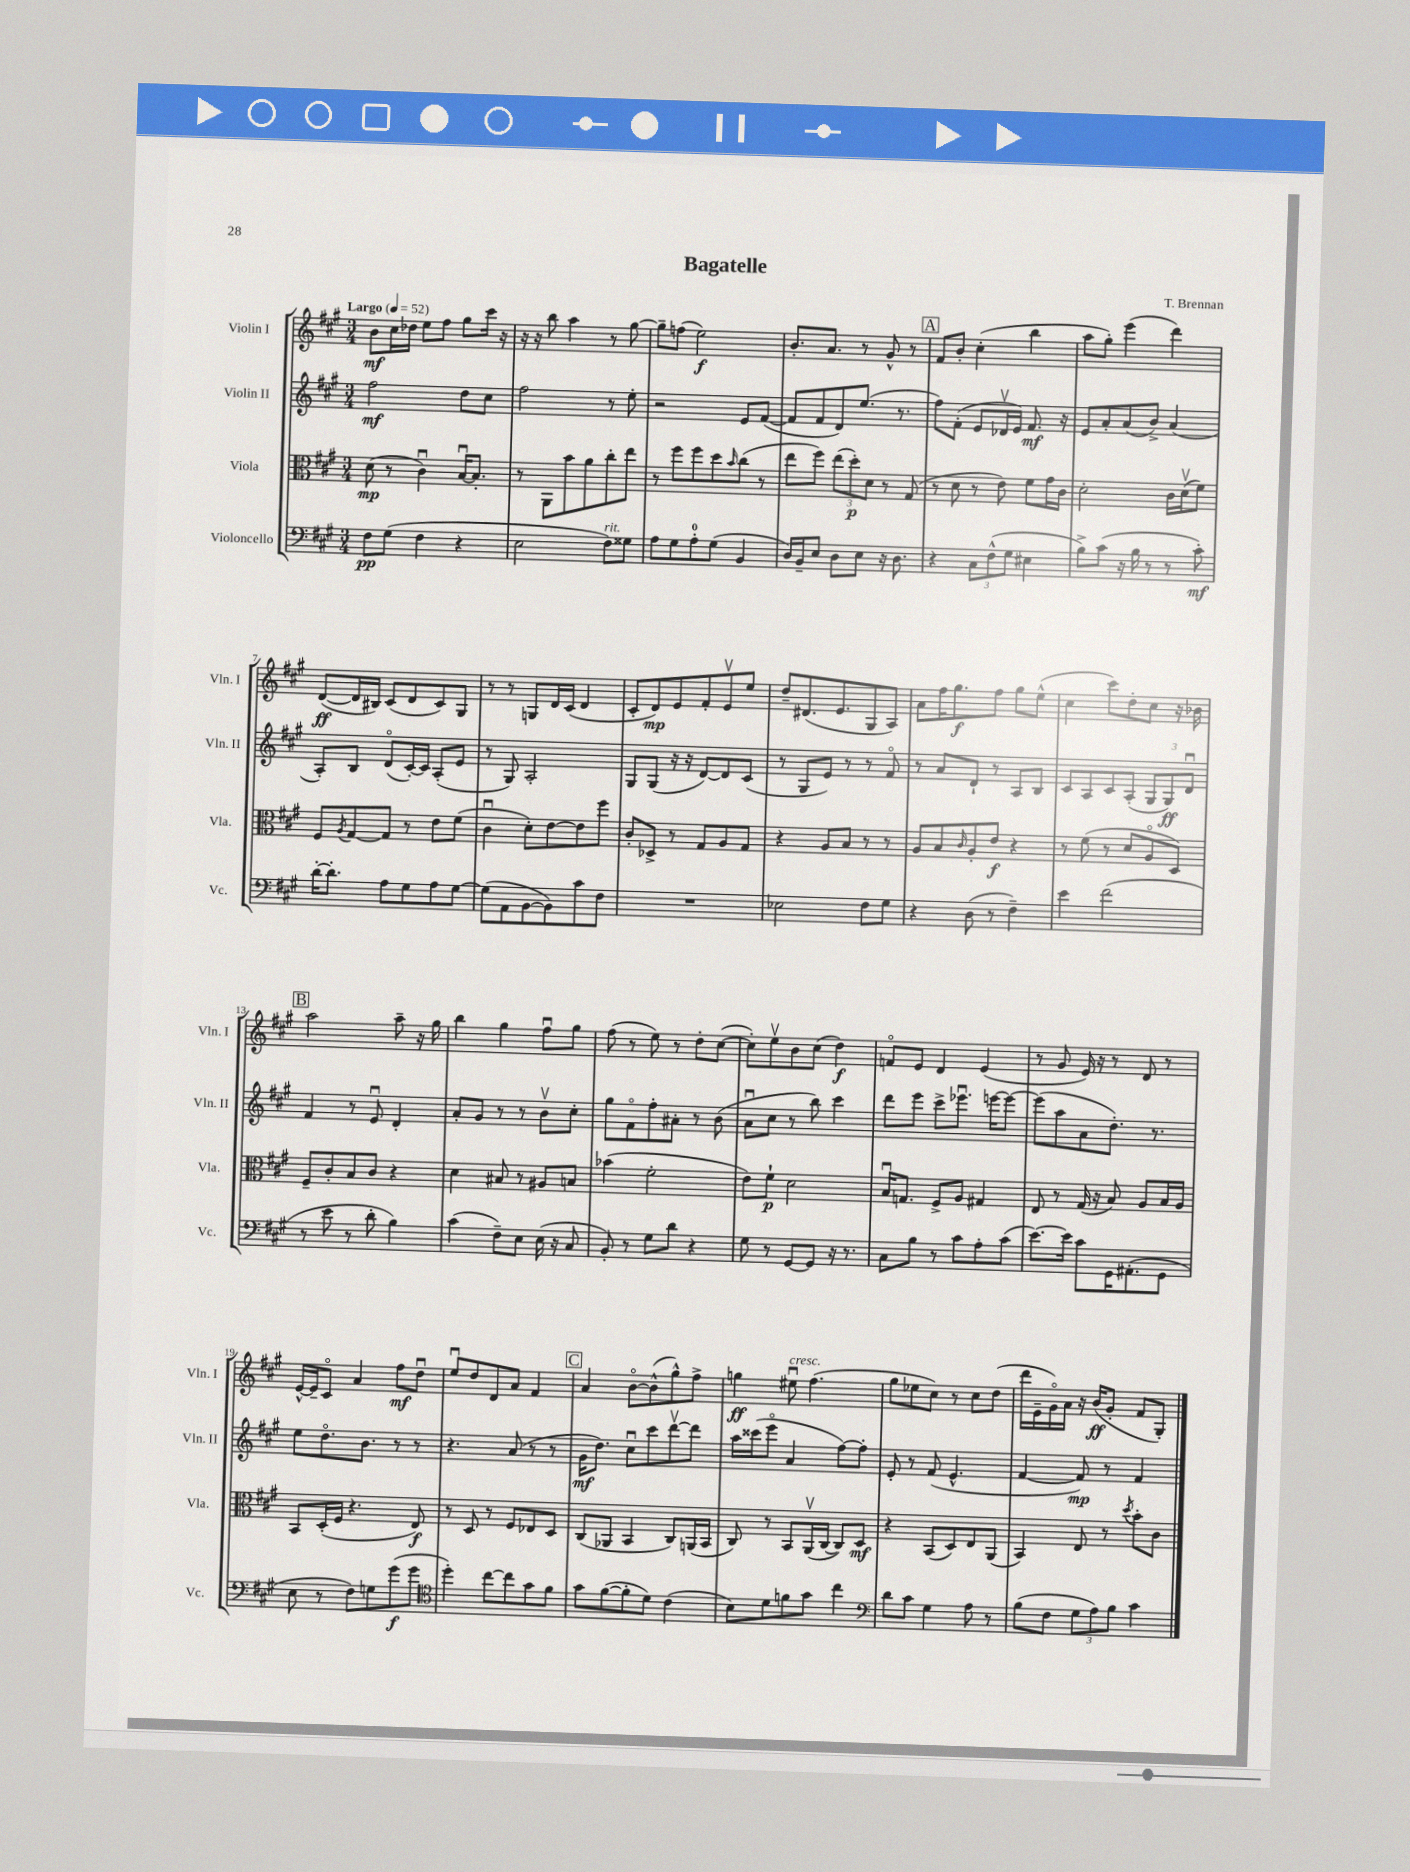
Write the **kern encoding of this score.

**kern	**kern	**kern	**kern
*staff4	*staff3	*staff2	*staff1
*clefF4	*clefC3	*clefG2	*clefG2
*k[f#c#g#]	*k[f#c#g#]	*k[f#c#g#]	*k[f#c#g#]
*M3/4	*M3/4	*M3/4	*M3/4
*MM52	*MM52	*MM52	*MM52
8F#	(8d	2ff#	8b
(8G#	8r	.	16cc#
.	.	.	16dd-
4F#	4c#u)	.	8ee
.	.	.	8ff#
4r	[16Bu	8dd	8gg#
.	8.B']	.	.
.	.	8cc#	16ccc#
.	.	.	16r
=	=	=	=
2E	8r	2ff#	16r
.	.	.	16r
.	8AA	.	8bb
.	8b	.	4aa
.	8a	.	.
8F#)	8cc#'	8r	8r
8G##	8ee	8ee'	[8gg#
=	=	=	=
8A	8r	2r	8gg#~]
8G#	8ff#	.	(8ff
8A'	8ff#	.	2ee)
(8G#	8dd	.	.
.	16qqb	.	.
4BB	(8cc#	8e	.
.	8r	([8f#	.
=	=	=	=
16D)	8ee	8f#]	8.b'
16BB~	.	.	.
8E	8ff#)	8f#	.
.	.	.	8.a
8D	(12ee	8d)	.
.	12dd')	.	.
8E	.	(8.ee	8r
.	12d	.	.
16r	8r	.	8g#^^
8.D	.	8.r	.
.	(8G#	.	8r
=	=	=	=
4r	8r	8ff#)	8f#
.	8d	(8f#'	8b'
12C#	8r	8e	(4cc#'
(12F#^^	.	.	.
.	8e)	16d-v	.
12G#	.	.	.
.	.	16e)	.
4E#	8f#	8.f#	4bb
.	16g#	.	.
.	16c#	16r	.
=	=	=	=
8B^)	2d'	8e	8aa
(8c#	.	8a'	8gg#')
16r	.	(8a	(4eee
16B	.	.	.
8r	.	8b^)	.
8r	16c#	(4a	4ddd)
.	(16dv	.	.
8c#')	8f#)	.	.
=	=	=	=
[16d'	8F#	8A')	([8d
8.d']	.	.	.
.	8qA	.	.
.	[8G#	8B	16d]
.	.	.	16B#)
8A	8G#]	(8do	(8c#
8G#	8r	[16c#')	8d
.	.	16c#]	.
8A	8e	(8A'	8c#)
[8G#	(8f#	8e	8G#
=	=	=	=
(8G#]	4c#u	8r	8r
8AA	.	8G#)	8r
[8BB	8d')	2A'	8G
8BB])	[8e	.	16d
.	.	.	(16c#
8c#	8e]	.	4d
8F#	8ff#	.	.
=	=	=	=
2.r	8c#'	8G#	8c#'
.	8D-^	(8G#	8d)
.	8r	16r	8e
.	.	16r	.
.	8G#	[8d)	8f#'
.	8A	8d]	8ev
.	8G#	(8c#	8ee
=	=	=	=
2E-	4r	8r	8dd~
.	.	8G#	(8.d#
.	8A	8e)	.
.	.	.	8.e
.	8B	8r	.
8F#	8r	8r	8G#
8G#	8r	8f#o	8A)
=	=	=	=
4r	8A	8r	8a
.	8B	8a	16ff#
.	.	.	8.gg#
.	16qqc#	.	.
(8D	8A'	8d`	.
8r	8e	8r	8ff#
4F#~)	4r	8A	8gg#
.	.	8B	(8ee^^
=	=	=	=
4e	8r	8c#	4cc#
.	(8f#	8A	.
(2f#	8r	8c#	8ccc#)
.	8d	(8A'	8dd'
.	8Ao	12G#	8cc#
.	.	12G#)	.
.	8D)	.	16r
.	.	12du	.
.	.	.	16b-
=	=	=	=
8r	8F#~	4f#	2aa
8e	8c#'	.	.
8r	8B	8r	.
8d'	8c#	8eu	.
4B)	4r	4d'	8aa~
.	.	.	16r
.	.	.	16gg#
=	=	=	=
(4c#	4d	8a'	4bb
.	.	8g#	.
8F#~)	8B#	8r	4gg#
8E	8r	8r	.
(16E	8A#	8bv	8ff#u
16r	.	.	.
8C#	8B	8cc#'	8gg#
=	=	=	=
8BB')	(4b-	8gg#	(8ff#
8r	.	8f#o	8r
8G#	2f#'	8ff#'	8ee)
8d	.	8a#'	8r
4r	.	8r	8dd'
.	.	(8b	([8cc#
=	=	=	=
8G#	8e)	8au	8cc#'])
8r	8f#`	8cc#	8eev
[8GG#	2d	8r	8b
8GG#]	.	8bb)	(8cc#
16r	.	4ccc#	4dd)
8.r	.	.	.
=	=	=	=
8C#	16Bu	8ddd	8fo
.	8.G	.	.
8B	.	8eee	8e
8r	8F#^	8ccc#^	4d
8c#	8A	8.eee-u	.
8A'	4G#	.	(4e
.	.	[16eee	.
(8c#	.	8eee_	.
=	=	=	=
[8.e)	8E	(8eee]	8r
.	8r	8aa	8g#
16e]	.	.	.
8c#	(16G#	8a	16e)
.	16r	.	16r
16GG#	8B)	8.dd')	8r
(8.AA#'	.	.	.
.	8A	.	8d
.	.	8.r	.
8GG#	16B	.	8r
.	16A	.	.
=	=	=	=
8E	8BB	8ee	[16e^^
.	.	.	16e~]
8r	(16D'	8.ddo	8c#o
.	16F#	.	.
8F#)	4.r	.	4a
.	.	8.b	.
8G	.	.	.
(8g#	.	8r	8ff#
8g#	8E)	8r	8ddu
=	=	=	=
*clefC4	*	*	*
4dd')	8r	4.r	8eeu
.	8D	.	8dd
[8cc#	8r	.	8d
8cc#]	8F#	(8a	8a
8g#	8E-	8r	4f#
8f#	8D	8r	.
=	=	=	=
8g#	(8C#	16g#	4a
.	.	8.dd)	.
([8f#	8AA-	.	.
8f#']	4BB	8cc#u	[8bo
8d)	.	8ccc#	(8b^^]
(4c#	8C#)	[8dddv	8gg#^^)
.	(16AA	8ddd]	8ff#^
.	16BB	.	.
=	=	=	=
8B)	8C#)	16aa	4gg
.	.	(16ccc##	.
8d	8r	8eeeo	.
8f	8BB	4a	8ee#u
8g#	(16AAv	.	(4.ff#
.	[16C#	.	.
4cc#	8C#])	[8ff#)	.
.	8D	8ff#']	.
=	=	=	=
*clefF4	*	*	*
8d	4r	8e'	8gg#
8c#	.	8r	8ee-
4G#	(8BB	(8f#	8cc#)
.	8D)	4.e^^	8r
8A	8E	.	8cc#
8r	(8AA	.	(8dd
=	=	=	=
(8B	4BB)	[4f#	16ddd
.	.	.	16e~
8F#	.	.	16g#o)
.	.	.	16a
12G#	8E	8f#])	16r
.	.	.	(16b
12A)	.	.	.
.	8r	8r	8g#'
12B	.	.	.
.	8qdd	.	.
4c#	8b'	4f#	8f#
.	8c#	.	8G#')
==	==	==	==
*-	*-	*-	*-
